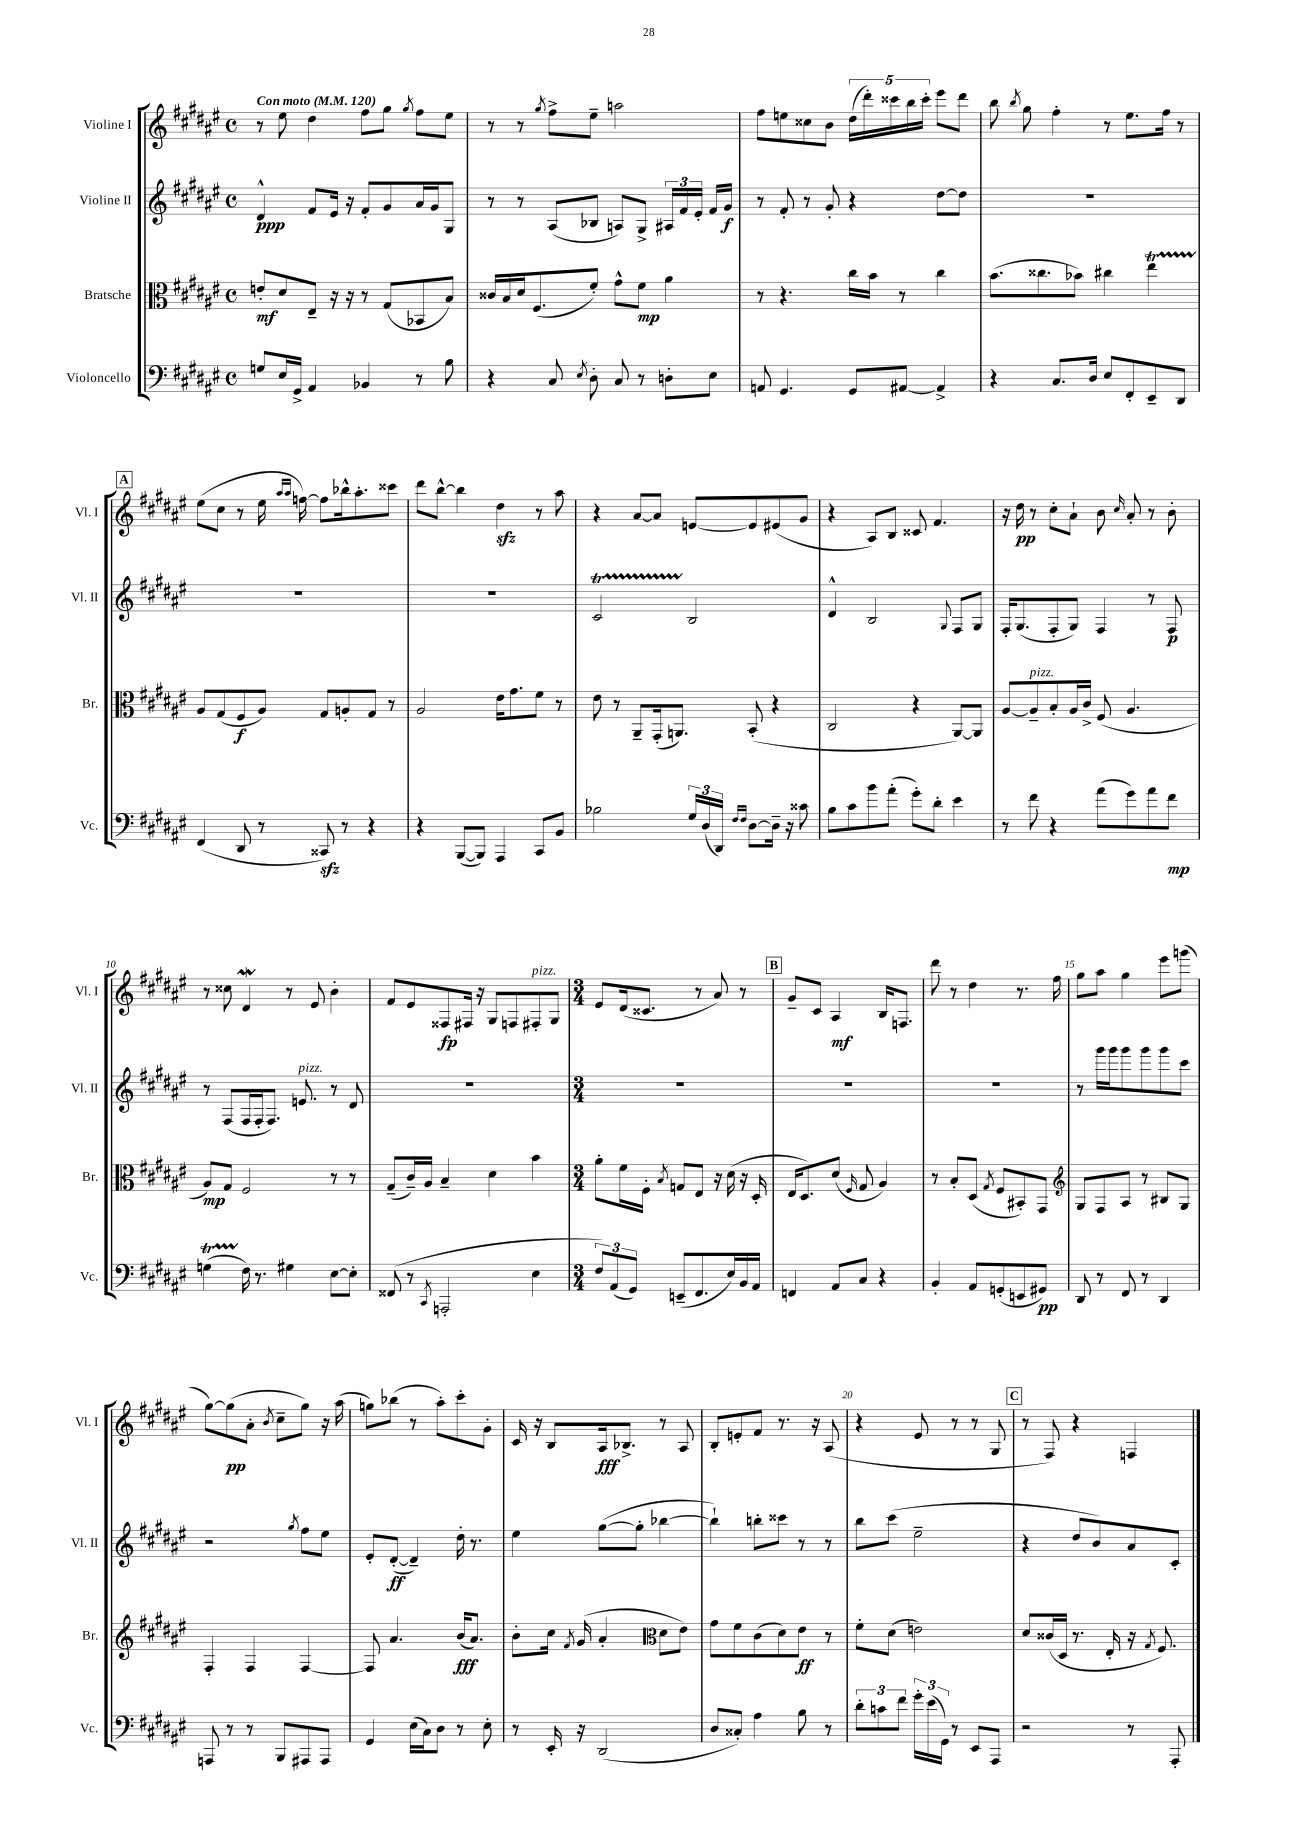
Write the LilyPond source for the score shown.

<<
\new StaffGroup <<
\new Staff = "s0" \with { instrumentName = "Violine I" shortInstrumentName = "Vl. I" } {
    \clef treble \key fis \major \defaultTimeSignature \time 4/4 \tempo "Con moto" 4 = 120
    \autoBeamOff r8 eis''8 dis''4 fis''8[ gis''8] \acciaccatura { gis''8 } fis''8[ eis''8] |
    r8 r8 \acciaccatura { gis''8 } fis''8[-> eis''8]-- a''2 |
    fis''8[ e''8 cisis''8 b'8] \tuplet 5/4 { dis''16[( dis'''16-.) cisis'''16 b''16 cisis'''16]-. } eis'''8[ dis'''8] |
    b''8 \acciaccatura { b''8 } gis''8 fis''4-. r8 eis''8.[ fis''16] r8 |
    \mark \markup { \box "A" } eis''8[( cis''8] r8 eis''16 \grace { ais''16[ ais''16] } f''16~) f''8[ bes''16-^ ais''8.-. cisis'''8] |
    dis'''8[ b''8]~-^ b''4 dis''4\sfz r8 ais''8 |
    r4 ais'8[~ ais'8] e'8[~ e'8 eis'8( gis'8] |
    r4 ais8[) b8] cisis'8 fis'4. |
    r16 dis''16\pp r8 cis''8[-. ais'8]-! b'8 \grace { cis''16 } ais'8-. r8 b'8-. |
    r8 cisis''8 dis'4\mordent r8 eis'8 b'4-. |
    fis'8[ eis'8 fisis8\fp fis16] r16 gis8[ f8 fis8-.^\markup { \italic "pizz." } gis8] |
    \numericTimeSignature \time 3/4 eis'8[ dis'16( cisis'8.] r8 ais'8) r8 |
    \mark \markup { \box "B" } gis'8[-- cis'8] ais4\mf b16[ f8.] |
    dis'''8 r8 dis''4 r8. fis''16 |
    gis''8[ ais''8] gis''4 eis'''8[ g'''8]( |
    gis''8[~) gis''8\pp( ais'8]-. \acciaccatura { b'8 } cis''8[-- gis''8]) r16 ais''16( |
    g''8[) bes''8]( r8 ais''8[-.) cis'''8-. gis'8]-. |
    cis'16 r16 b8[ ais16\fff bes8.]-> r8 ais8 |
    b8[-. e'8-. fis'8] r8. r16 ais8( |
    r4 eis'8 r8 r8 gis8 |
    \mark \markup { \box "C" } r8 fis8) r4 f4 \bar "|." |
}
\new Staff = "s1" \with { instrumentName = "Violine II" shortInstrumentName = "Vl. II" } {
    \clef treble \key fis \major \defaultTimeSignature \time 4/4
    \autoBeamOff dis'4-^\ppp fis'8[ eis'16] r16 fis'8[-. gis'8 ais'16 gis'16 gis8] |
    r8 r8 ais8[( bes8] a8[) gis8]-> \tuplet 3/2 { ais16[ fis'16 eis'16]-. } fis'16[ gis'16]\f |
    r8 fis'8-. r8 gis'8-. r4 dis''8[~ dis''8] |
    R1 |
    \mark \markup { \box "A" } R1 |
    R1 |
    cis'2\startTrillSpan b2\stopTrillSpan |
    dis'4-^ b2 \appoggiatura { gis8 } fis8[ gis8] |
    fis16[-. gis8.( fis8-. gis8]) fis4 r8 fis8\p |
    r8 fis8[( fis16 fis16-. fis8.]) e'8.^\markup { \italic "pizz." } r8 dis'8 |
    R1 |
    \numericTimeSignature \time 3/4 R2. |
    \mark \markup { \box "B" } R2. |
    R2. |
    r8 gis'''16[ gis'''16 gis'''8 gis'''8 gis'''8 cis'''8] |
    r2 \acciaccatura { gis''8 } fis''8[ eis''8] |
    eis'8[-. dis'8]~-.\ff( dis'4--) dis''16-. r8. |
    eis''4 gis''8[~( gis''8]-. bes''4~ |
    bes''4-!) b''8[-. cisis'''8] r8 r8 |
    b''8[ cis'''8]( eis''2-- |
    \mark \markup { \box "C" } r4 dis''8[ b'8) ais'8 cis'8]-. \bar "|." |
}
\new Staff = "s2" \with { instrumentName = "Bratsche" shortInstrumentName = "Br." } {
    \clef alto \key fis \major \defaultTimeSignature \time 4/4
    \autoBeamOff e'8[-.\mf dis'8 eis8]-- r16 r16 r8 gis8[( bes,8 b8]) |
    cisis'16[ b16 dis'16 fis8.( fis'8]-.) gis'8[-^ fis'8]\mp ais'4 |
    r8 r4. cis''16[ b'16] r8 cis''4 |
    b'8.[( cisis''8. bes'8]) cis''4 eis''4\startTrillSpan |
    \mark \markup { \box "A" } ais8[\stopTrillSpan gis8( fis8\f ais8]) gis8[ a8-. gis8] r8 |
    ais2 eis'16[ gis'8. fis'8] r8 |
    eis'8 r8 ais,8[-- gis,16-.( a,8.]) b,8-.( r4 |
    cis2 r4 ais,8[~) ais,8] |
    ais8[~ ais8--^\markup { \italic "pizz." } b8-. ais16 cis'16]-> fis8( ais4. |
    ais8[\mp) gis8] fis2 r8 r8 |
    gis8[--( cis'16--) ais16] b4-- dis'4 b'4 |
    \numericTimeSignature \time 3/4 ais'8[-. fis'16 fis16]-. \acciaccatura { b8 } g8[ eis8] r16 dis'16( r16 dis16-. |
    \mark \markup { \box "B" } eis16[ dis8.) dis'8]( \grace { fis16 } gis8 ais4) |
    r8 b8[-. dis8]( \acciaccatura { gis8 } fis8[ bis,8-.) gis,8] |
    \clef treble gis8[ fis8 ais8] r8 bis8[ gis8] |
    fis4-. fis4 fis4~ |
    fis8 ais'4. b'16[\fff( ais'8.]) |
    b'8[-. cis''16] \acciaccatura { fis'8 } gis'16( ais'4-. \clef alto dis'8[ eis'8]) |
    gis'8[ fis'8 cis'8( dis'8) eis'8]\ff r8 |
    fis'8[-. dis'8]( e'2) |
    \mark \markup { \box "C" } dis'8[ cisis'16( dis16] r8. eis16-. r16 \acciaccatura { gis8 } fis8.) \bar "|." |
}
\new Staff = "s3" \with { instrumentName = "Violoncello" shortInstrumentName = "Vc." } {
    \clef bass \key fis \major \defaultTimeSignature \time 4/4
    \autoBeamOff g8[ eis16 gis,16]-> ais,4 bes,4 r8 b8 |
    r4 cis8 \acciaccatura { eis8 } dis8-. cis8 r8 d8[-. eis8] |
    a,8 gis,4. gis,8[ ais,8]~ ais,4-> |
    r4 cis8.[ dis16] eis8[ fis,8-. eis,8-- dis,8] |
    \mark \markup { \box "A" } fis,4( dis,8 r8 cisis,8\sfz) r8 r4 |
    r4 b,,8[~( b,,8]) ais,,4 cis,8[ b,8] |
    bes2 \tuplet 3/2 { gis16[ dis16( dis,16]) } \grace { fis16[ fis16] } dis8[~ dis16]-- r16 cisis'8 |
    b8[ cis'8 b'8 ais'8]-.( gis'8[-.) dis'8]-. eis'4 |
    r8 fis'8 r4 ais'8[( gis'8) ais'8 fis'8]\mp |
    g4\startTrillSpan( fis16\stopTrillSpan) r8. gis4 eis8[~ eis8]-. |
    fisis,8( r8 \acciaccatura { cis,8 } a,,2-. eis4 |
    \numericTimeSignature \time 3/4 \tuplet 3/2 { fis8[) ais,8( gis,8]) } e,8[--( fis,8. eis16) b,16 ais,16] |
    \mark \markup { \box "B" } f,4 ais,8[ cis8] r4 |
    b,4-. ais,8[ g,8-.( e,8 gis,8]\pp) |
    dis,8 r8 fis,8 r8 dis,4 |
    a,,8 r8 r8 b,,8[ ais,,8 ais,,8] |
    gis,4 eis16[( cis16) dis8] r8 eis8-. |
    r8 eis,16-. r16 dis,2( |
    dis8[ cisis8]-.) ais4 b8 r8 |
    \tuplet 3/2 { dis'8[-. c'8 fis'8] } \tuplet 3/2 { gis'16[-. eis'16( gis,16]) } r8 eis,8[ ais,,8] |
    \mark \markup { \box "C" } r2 r8 ais,,8-. \bar "|." |
}
>>
>>
\layout { \context { \Score \override BarNumber.break-visibility = ##(#f #t #t) barNumberVisibility = #(every-nth-bar-number-visible 5) } }
